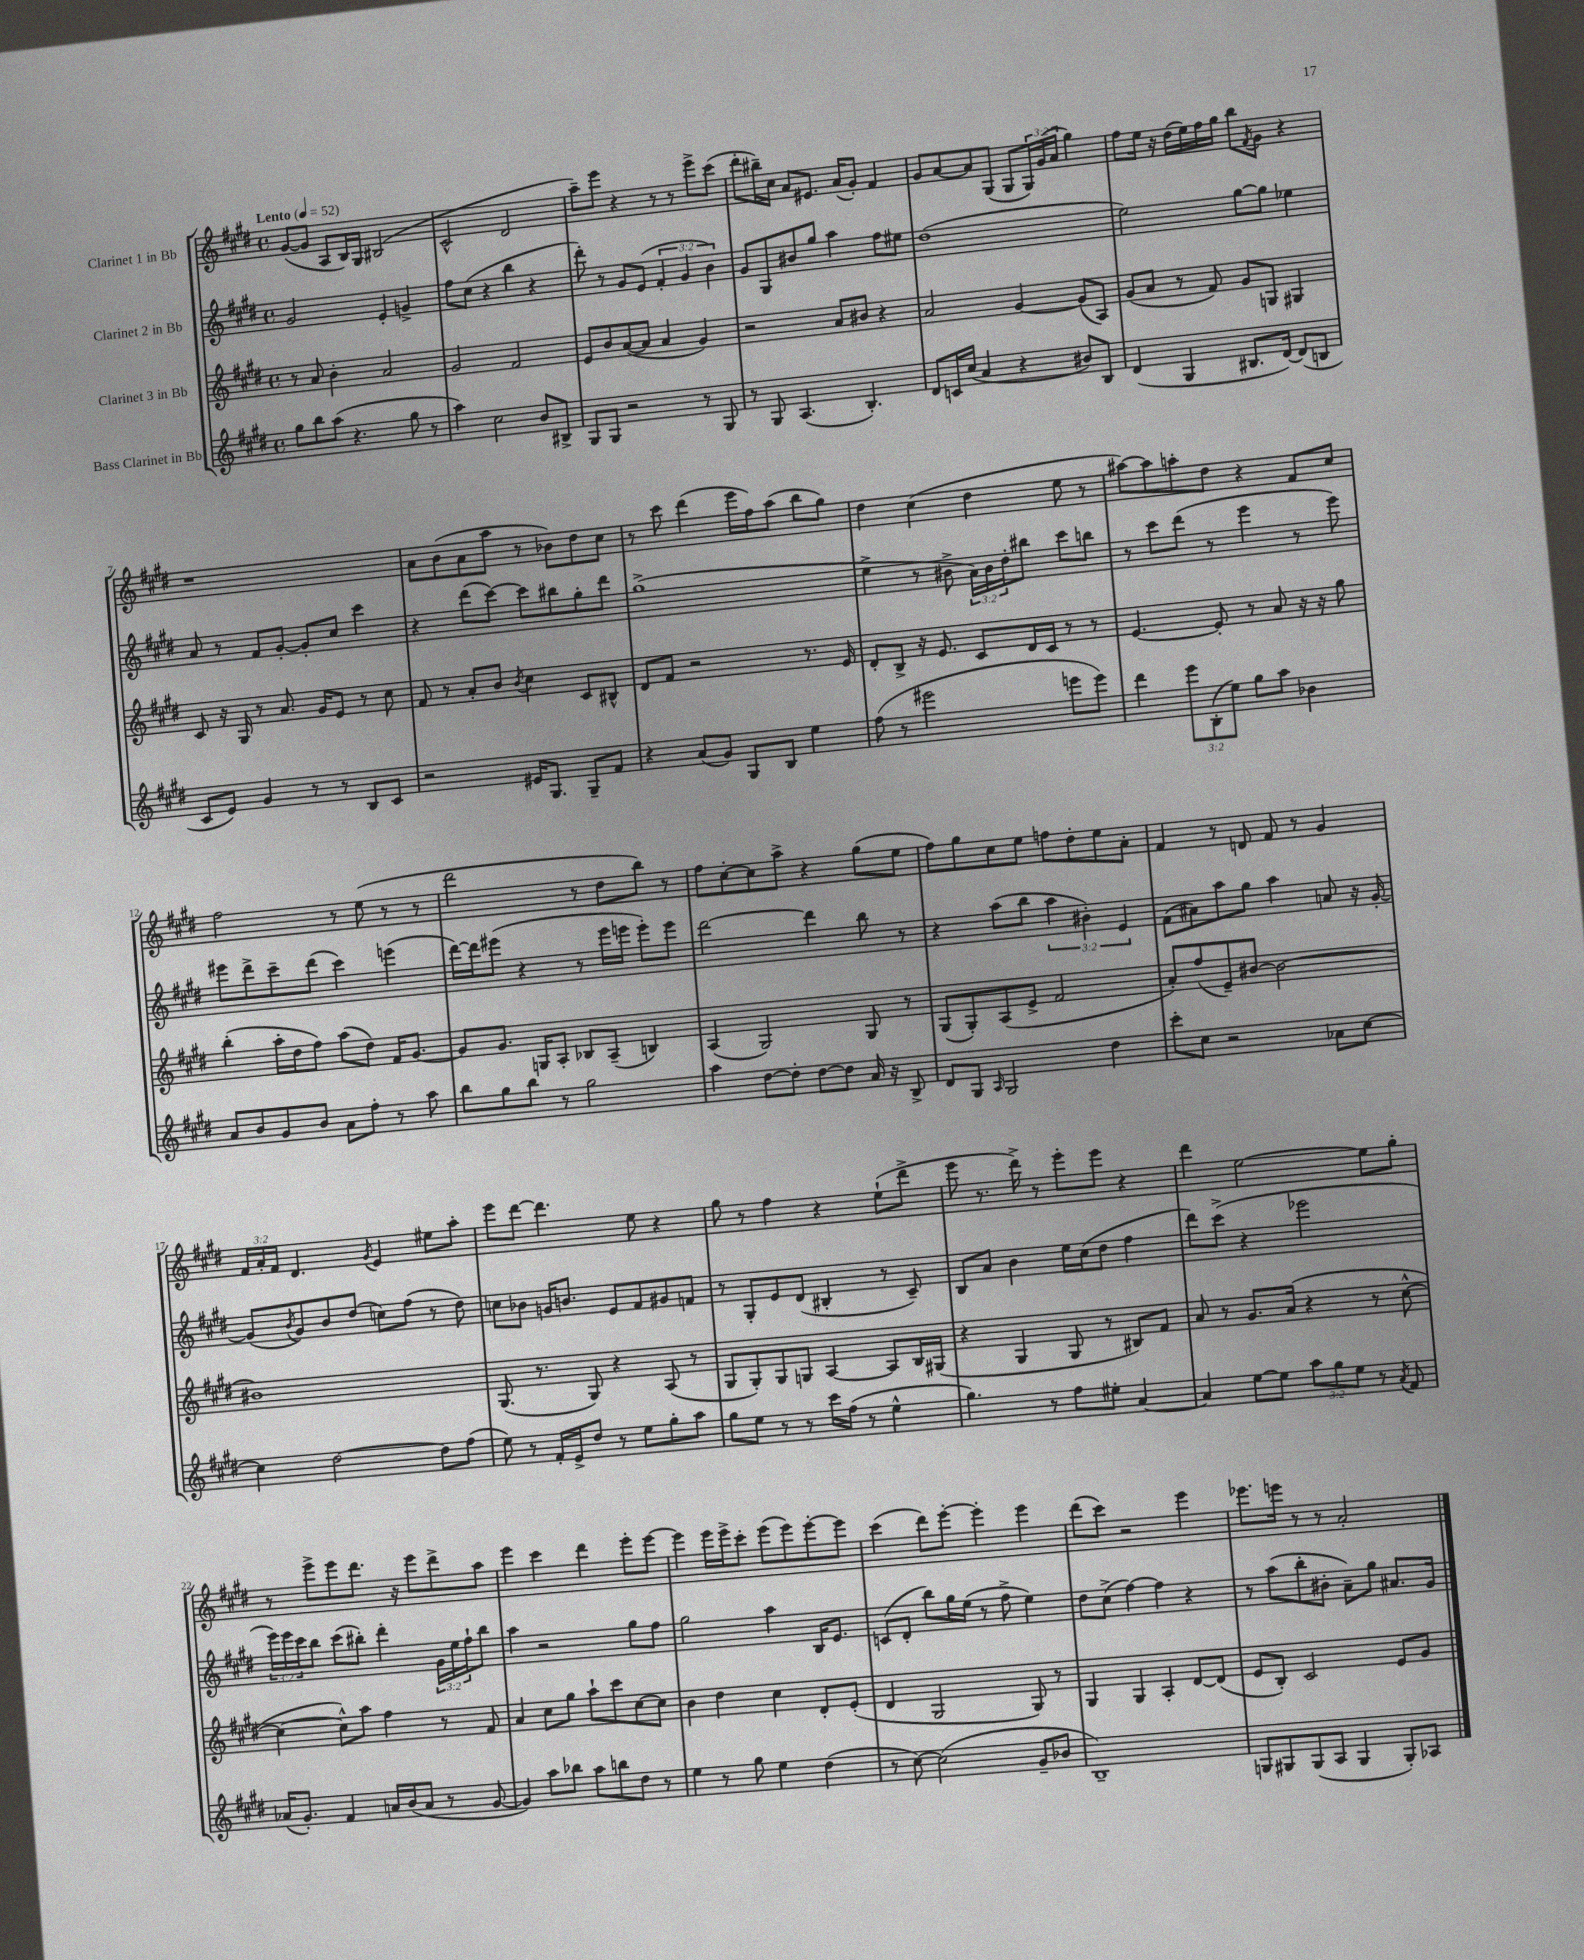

**kern	**kern	**kern	**kern
*staff4	*staff3	*staff2	*staff1
*clefG2	*clefG2	*clefG2	*clefG2
*k[f#c#g#d#]	*k[f#c#g#d#]	*k[f#c#g#d#]	*k[f#c#g#d#]
*M4/4	*M4/4	*M4/4	*M4/4
*met(c)	*met(c)	*met(c)	*met(c)
*MM52	*MM52	*MM52	*MM52
8gg#	8r	2g#	([8g#
8bb	8a	.	8g#]
(8aa	4b'	.	8A
4.r	.	.	16B)
.	.	.	16G#
.	2a	4e'	(2B#
8gg#	.	4g^	.
8r	.	.	.
=	=	=	=
4aa)	2g#	8ff#	2c#^^
.	.	(8cc#	.
2cc#	.	4r	.
.	2f#	4bb	2d#
8b	.	4r	.
8B#^	.	.	.
=	=	=	=
8G#	8e	8ddd#')	8aa~)
8G#	8b	8r	8eee
2r	([8a	8g#	4r
.	8a]	(8e	.
.	4a	6f#'	8r
.	.	.	8r
.	.	6g#	.
8r	4g#)	.	8eee^
.	.	6b)	.
8G#	.	.	(8ccc#
=	=	=	=
8r	2r	8g#	8ddd#'
8G#	.	8G#	16bb#~)
.	.	.	16cc#
(4.A	.	8b#	8a
.	.	8gg#	8.e#
.	8a	4aa	.
.	.	.	(16a
4.B')	8b#	.	8g#')
.	4r	8ff#	4f#
.	.	8ee#	.
=	=	=	=
8d#	2a	(1dd#	8g#
16c	.	.	[8a
(16cc#	.	.	.
4a	.	.	8a]
.	.	.	(8G#
4r	[4g#	.	8G#
.	.	.	24G#)
.	.	.	(24g#
.	.	.	24a
8b#)	(8g#]	.	4gg#)
8B	8A)	.	.
=	=	=	=
(4d#	(8g#	2ee)	8ff#
.	8a	.	16ee
.	.	.	16r
4G#	8r	.	(16dd#
.	.	.	16ee)
.	8f#)	.	16ff#
.	.	.	16gg#
8.B#	8g#	[8gg#	8bb
.	.	.	8qf#
.	8G	8gg#]	8g#
[16d#)	.	.	.
(8d#]	4G#	4ee-	4r
8B	.	.	.
=	=	=	=
8c#	8c#	8a	1r
8e)	16r	8r	.
.	16G#	.	.
4g#	8r	8f#	.
.	8.a	[8g#'	.
8r	.	8g#']	.
.	16g#	.	.
8r	8e	8cc#	.
8B	8r	4ccc#	.
8c#	8cc#	.	.
=	=	=	=
2r	8f#	4r	8a
.	8r	.	(8b
.	8a'	(8ddd#	8a
.	8b	[8ccc#)	8aa
.	8qb	.	.
16e#	4cc#	8ccc#]	8r
8.G#	.	.	.
.	.	8bb#	8b-)
8G#~	8c#	8gg#'	8dd#
8f#	8B#^^	8ddd#	8cc#
=	=	=	=
4r	8d#	(1gg#^	8r
.	8f#	.	8ccc#
(8a	2r	.	(4ddd#
8g#)	.	.	.
8G#	.	.	16eee
.	.	.	16ff#)
8B	.	.	(8aa
4ee	8.r	.	8bb
.	.	.	8gg#)
.	16e	.	.
=	=	=	=
(8ff#	8d#'	4ee^	4dd#
8r	8B^	.	.
2eee#	16r	8r	(4cc#
.	8.e	.	.
.	.	8b#^	.
.	8c#	24a)	4dd#
.	.	24b#	.
.	.	24dd#'	.
.	16d#	8bb#	.
.	16c#	.	.
8eee	8r	8ccc#	8ee
8eee)	8r	8bb	8r
=	=	=	=
4ddd#	[4.e	8r	[8aa#)
.	.	8ccc#	8aa#]
12eee	.	(8ddd#	8aa'
(12B'	.	.	.
.	8e']	8r	8dd#
12ee)	.	.	.
8gg#	8r	4eee	4r
8aa	8a	.	.
4b-	16r	8r	8f#
.	16r	.	.
.	8gg#	8eee)	8cc#
=	=	=	=
8a	(4bb'	8eee#	2ff#
8b	.	8ddd#^	.
8g#	16aa'	8ccc#~	.
.	16dd#	.	.
8b	8ff#)	(8ddd#	.
8a	(8aa	4ccc#)	8r
8ff#'	8dd#)	.	(8ee
8r	16f#	(4eee	8r
.	[8.g#	.	.
8aa	.	.	8r
=	=	=	=
8bb	8g#]	[16ddd#)	2ddd#
.	.	16ddd#]	.
8gg#	8.g#	(8eee#	.
8bb	.	4r	.
.	16G	.	.
8r	8A'	.	.
2gg#	8B-	8r	8r
.	(8A~	16eee#	8dd#
.	.	16eee	.
.	4B)	8eee')	8bb)
.	.	8eee	8r
=	=	=	=
4aa	(4A	[2ddd#	8ff#
.	.	.	[8cc#'
[8dd#	2G#)	.	8cc#]
8dd#']	.	.	8aa^
[8dd#	.	4ddd#]	4r
8dd#]	.	.	.
16a	8G#	8bb	(8gg#
16r	.	.	.
8B^	8r	8r	8ee
=	=	=	=
8d#	(8G#	4r	8ff#)
8G#	8G#')	.	8gg#
16qqA	.	.	.
2G#	(8A	(8aa	8cc#
.	8e^	8bb	8ee
.	2f#	6aa	8ff
.	.	.	8dd#'
.	.	6b#')	.
4dd#	.	.	8ee
.	.	6e	.
.	.	.	8a'
=	=	=	=
8ccc#'	8a')	(8f#	4f#
8cc#	(8ff#	8a#)	.
2r	8e~)	8aa	8r
.	[8b#	8gg#	8d
.	2b#_	4aa	8f#
.	.	.	8r
8a-	.	8a	4g#
[8cc#	.	16r	.
.	.	[16g#'	.
=	=	=	=
4cc#]	1b#]	(8g#]	24f#
.	.	.	24a'
.	.	.	24f#
.	.	8qb	.
.	.	8g#)	4.d#
[2dd#	.	8b	.
.	.	(8dd#	.
.	.	.	8qg#
.	.	8cc)	4e
.	.	(8ff#	.
8dd#]	.	8r	8ee#
(8ff#	.	8dd#)	8aa'
=	=	=	=
8ee)	(8.G#	8cc	8eee
8r	.	8b-	[8ddd#
.	8.r	.	.
16f#'	.	16g	4.ddd#]
16e^	.	8.b	.
8dd#	8G#)	.	.
8r	4r	8e	.
8ee	.	8f#	8ee
8gg#'	(8A	8g#	4r
8aa	8r	8f	.
=	=	=	=
8gg#	8G#	8r	8gg#
8ee	8G#')	8G#'	8r
8r	8G#	8e	4ff#
8r	8G	(8d#	.
16ccc#	[4A	4B#'	4r
(16ff#	.	.	.
8r	.	.	.
4ee^^	8A]	8r	(8ee`
.	16B	8c#~)	8ddd#^
.	(16G#	.	.
=	=	=	=
4.gg#)	4r	8B	8eee
.	.	8a	8.r
.	4G#	4b	.
.	.	.	16ddd#^)
8r	.	.	8r
8ff#	8G#	16ee	8eee'
.	.	(16cc#	.
8ee#'	8r	8dd#	8eee
[4a	8B#)	4ff#	4r
.	8f#	.	.
=	=	=	=
4a]	8a	8ddd#)	4ddd#
.	8r	(8ccc#^	.
[8ee	8.g#	4r	[2ee
8ee]	.	.	.
.	(16a	.	.
12aa	4r	2eee-	.
12gg#	.	.	.
12ee	.	.	.
8r	8r	.	8ee]
8qa	.	.	.
8f#	[8cc#^^	.	8gg#'
=	=	=	=
(16a-	4cc#_	24eee)	8r
.	.	24eee	.
8.g#')	.	.	.
.	.	24ccc#	.
.	.	8bb	8eee^
4f#	8cc#^^])	(8ccc#	8eee
.	8aa	8bb#')	8.ddd#
16a	4ff#	4ddd#'	.
(16b	.	.	16r
8a	.	.	8eee
8r	8r	24g#	8ddd#^
.	.	24ee	.
.	.	24ff#`	.
[8g#	8f#	8bb#	8aa
=	=	=	=
4g#])	4a	4aa	4eee
8aa	8cc#	2r	4ccc#
8bb-	8gg#	.	.
8aa	8aa`	.	4ddd#
8bb	8ccc#	.	.
8dd#	[8cc#	8gg#	8eee'
8r	8cc#]	8ff#	[8eee
=	=	=	=
4ee	4b	2gg#	4eee]
8r	4dd#	.	16eee
.	.	.	16eee^
8gg#	.	.	8ccc#'
4ee	4cc#	4aa	(8eee
.	.	.	8eee)
(4dd#	8d#'	16B	[8eee'
.	.	8.e	.
.	(8e'	.	8eee]
=	=	=	=
8r	4d#	(8c	(4ccc#
[8cc#)	.	8d#'	.
(2cc#]	2G#	8bb)	8ddd#)
.	.	16gg#	[8eee'
.	.	(16ee	.
.	.	8r	4eee']
.	.	8ff#^	.
8g#~	8G#)	4ee)	4eee
8b-	8r	.	.
=	=	=	=
1B~)	4G#	8dd#	(8ddd#
.	.	(8cc#^	8ccc#)
.	4G#	[4ff#)	2r
.	4A'	4ff#]	.
.	[8d#	4r	4eee
.	(8d#]	.	.
=	=	=	=
8G	8e	8r	8.eee-
8G#	8B')	(8aa	.
.	.	.	16eee
(8G#	2c#	8bb'	8r
8A	.	8b#'	8r
4G#	.	8a~)	2a'
.	.	8gg#	.
8G#')	8e	8.a#	.
8A-	8g#	.	.
.	.	16g#	.
==	==	==	==
*-	*-	*-	*-
